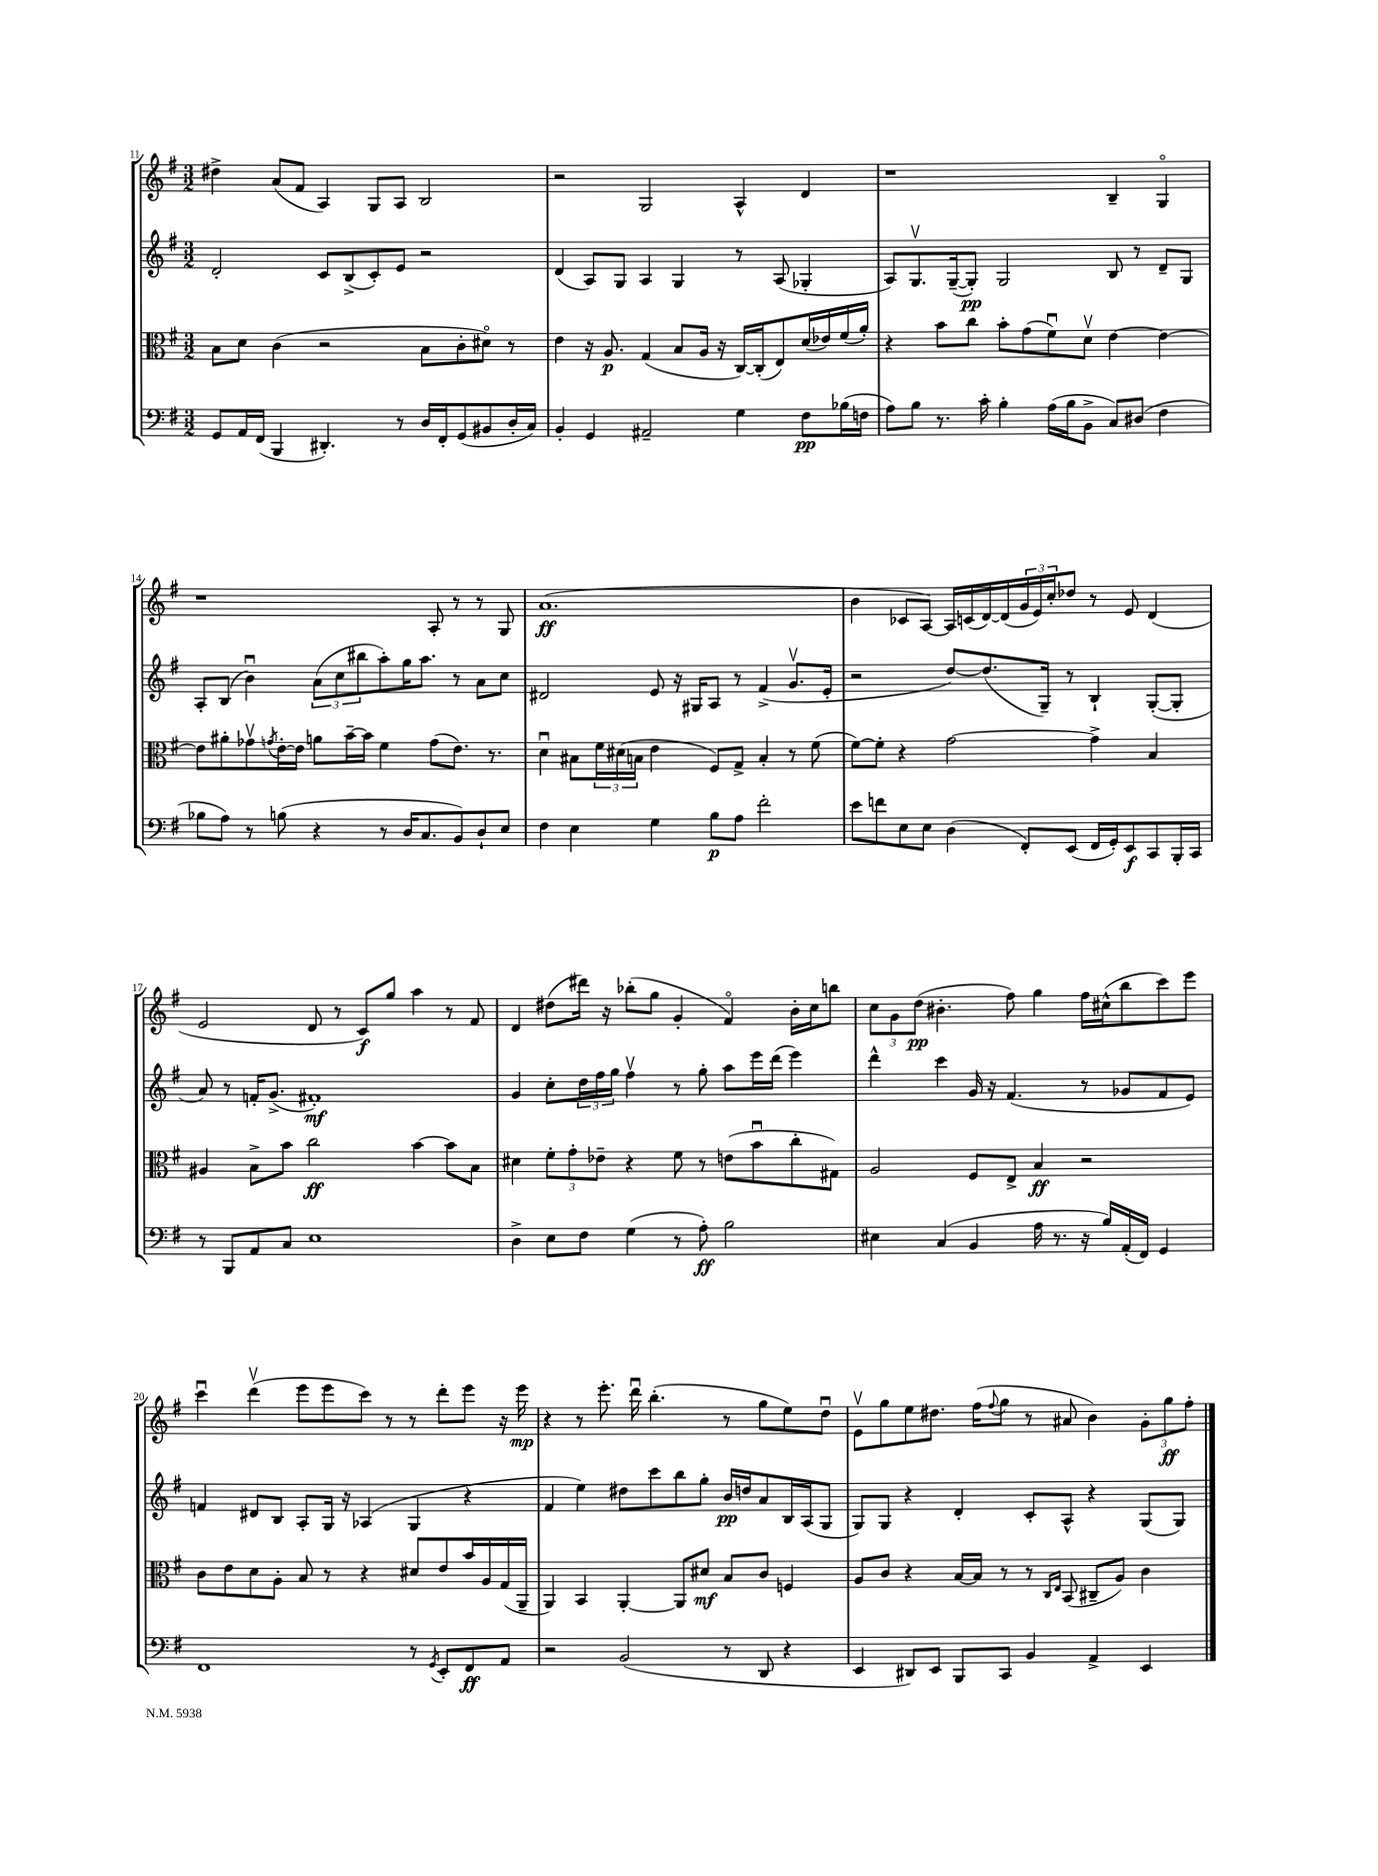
<<
\new StaffGroup <<
\new Staff = "s0" {
    \clef treble \key g \major \numericTimeSignature \time 3/2
    dis''4-> a'8( fis'8 a4) g8 a8 b2 |
    r2 g2 a4-^ d'4 |
    r1 b4-- g4\flageolet |
    r1 a8-. r8 r8 g8 |
    a'1.\ff( |
    b'4 ces'8 a8~) a16 c'16( d'16~) d'16( \tuplet 3/2 { g'16 e'16) c''16-. } des''8 r8 e'8 d'4( |
    e'2 d'8 r8 c'8\f) g''8 a''4 r8 fis'8 |
    d'4 dis''8( dis'''16) r16 bes''8-.( g''8 g'4-. fis'4\flageolet) b'16-. c''16 b''8 |
    \tuplet 3/2 { c''8 g'8 d''8\pp( } bis'4.-. fis''8) g''4 fis''16 cis''16-^( b''8 c'''8) e'''8 |
    c'''4\downbow d'''4\upbow( e'''8 e'''8 c'''8) r8 r8 d'''8-. e'''8 r16 e'''16\mp |
    r4 r8 e'''8.-. d'''16\downbow b''4.-.( r8 g''8 e''8) d''8\downbow |
    e'8\upbow g''8 e''8 dis''8. fis''16( \appoggiatura { fis''8 } g''8 r8 ais'8 b'4) \tuplet 3/2 { g'8-. g''8\ff fis''8-. } \bar "|." |
}
\new Staff = "s1" {
    \clef treble \key g \major \numericTimeSignature \time 3/2
    d'2-. c'8 b8->( c'8-.) e'8 r2 |
    d'4( a8) g8 a4 g4 r8 a8( ges4-. |
    a8) g8.\upbow g16~--( g8-.\pp) g2 b8 r8 d'8-- g8 |
    a8-. b8( b'4\downbow) \tuplet 3/2 { a'8( c''8 bis''8 } a''8-.) g''16 a''8. r8 a'8 c''8 |
    dis'2 e'8 r16 gis16 a8 r8 fis'4->( g'8.\upbow e'16-. |
    r2 d''8~) d''8.( g16--) r8 b4-! g8~-.( g8-. |
    a'8) r8 f'16-. g'8.->( fis'1-.\mf) |
    g'4 c''8-. \tuplet 3/2 { d''16 fis''16 g''16 } fis''4\upbow r8 g''8-. a''8 e'''16 d'''16( e'''4) |
    d'''4-^ c'''4 g'16 r16 fis'4.( r8 ges'8 fis'8 e'8) |
    f'4 dis'8 b8 a8-. g16 r16 aes4( g4 r4 |
    fis'4 e''4) dis''8 c'''8 b''8 g''8-. b'16\pp d''16 a'8 b16 a16( g8 |
    g8) g8 r4 d'4-. c'8-. a8-^ r4 g8( g8) \bar "|." |
}
\new Staff = "s2" {
    \clef alto \key g \major \numericTimeSignature \time 3/2
    b8 d'8 c'4( r2 b8 c'8-. dis'8\flageolet) r8 |
    e'4 r16 a8.\p g4( b8 a16 r16 c16~) c16-.( e8) d'16( ees'16) fis'16( a'16-.) |
    r4 b'8 c''8 b'8-. g'8( fis'8\downbow) d'8\upbow e'4~ e'4~ |
    e'8 ais'8-. ges'8\upbow \acciaccatura { g'8 } e'16~-. e'16 a'8 b'16~-- b'16 fis'4 g'8( e'8.) r8. |
    d'4\downbow bis8 \tuplet 3/2 { fis'16 dis'16( b16 } e'4 fis8) g8-> b4-. r8 fis'8( |
    fis'8~) fis'8-. r4 g'2~ g'4-> b4 |
    ais4 b8-> b'8 c''2\ff b'4~ b'8 b8 |
    dis'4 \tuplet 3/2 { fis'8-. g'8-. ees'8-- } r4 fis'8 r8 e'8( b'8\downbow c''8-. gis8) |
    a2 fis8 e8-> b4\ff r2 |
    c'8 e'8 d'8 a8-. b8 r8 r4 dis'8 e'8 b'16 a16 g16( a,16-- |
    a,4) b,4 a,4~-. a,8 dis'8\mf b8 c'8 f4 |
    a8 c'8 r4 b16~ b16 r8 r8 \grace { c16 e16 } b,8( cis8-- a8) c'4 \bar "|." |
}
\new Staff = "s3" {
    \clef bass \key g \major \numericTimeSignature \time 3/2
    g,8 a,16 fis,16( b,,4 dis,4.-.) r8 d16 fis,16-. g,8( bis,8 d16-. c16) |
    b,4-. g,4 ais,2-- g4 fis8\pp bes16( f16 |
    a8) b8 r8. c'16-. b4-. a16( b16 b,8-> c8) dis8( fis4 |
    bes8 a8) r8 b8( r4 r8 d16 c8. b,8) d8-! e8 |
    fis4 e4 g4 b8\p a8 fis'2-. |
    e'8 f'8 e8 e8 d4( fis,8-.) e,8( fis,16 g,16-.) e,8\f c,8 b,,16-. c,16 |
    r8 b,,8 a,8 c8 e1 |
    d4-> e8 fis8 g4( r8 a8-.\ff) b2 |
    eis4 c4( b,4 a16 r8. r16 b16) a,16-.( fis,16) g,4 |
    fis,1 r8 \acciaccatura { g,8 } e,8-. fis,8\ff a,8 |
    r2 b,2( r8 d,8 r4 |
    e,4 dis,8) e,8 b,,8 c,8 b,4 a,4-> e,4 \bar "|." |
}
>>
>>
\layout { \context { \Score currentBarNumber = #11 } }
